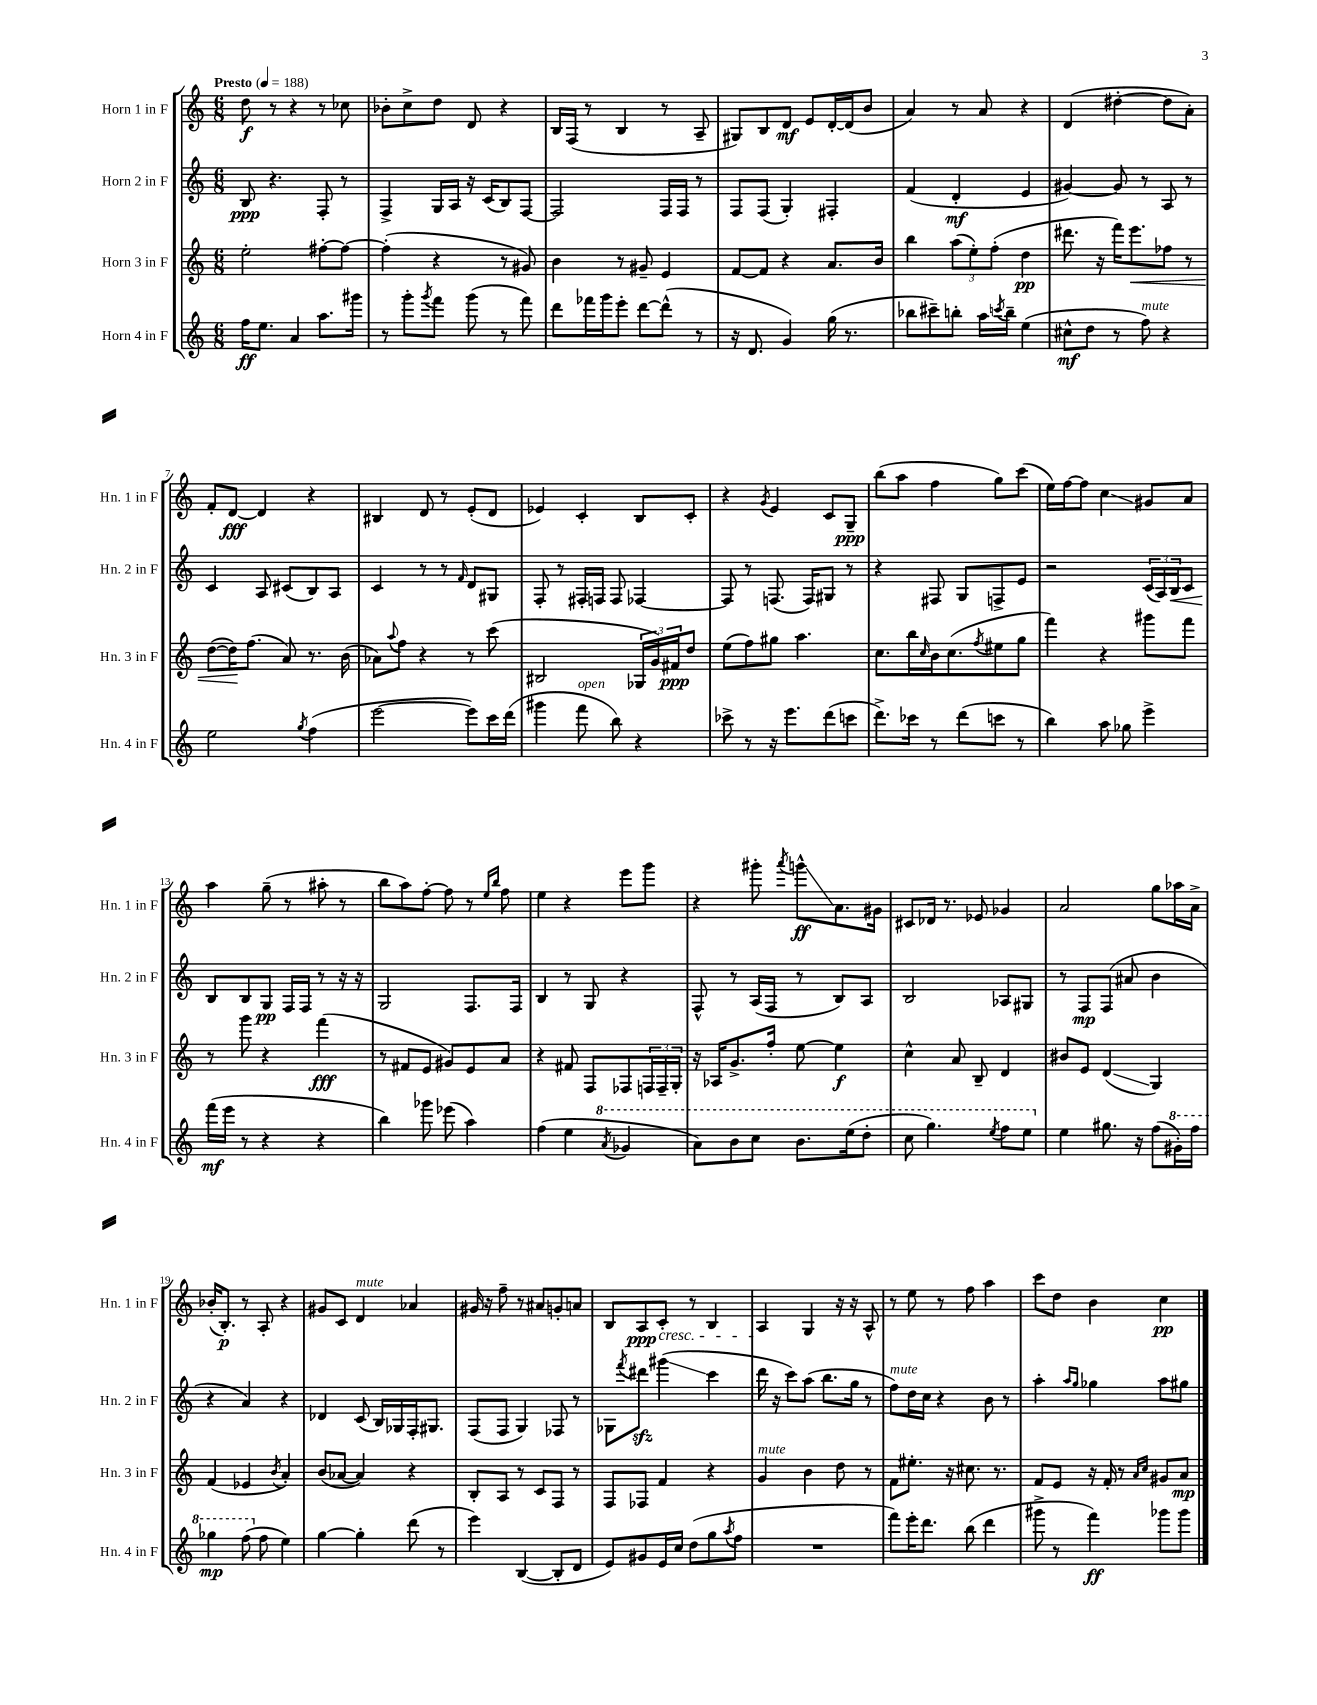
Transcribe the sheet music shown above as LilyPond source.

<<
\new StaffGroup <<
\new Staff = "s0" \with { instrumentName = "Horn 1 in F" shortInstrumentName = "Hn. 1 in F" } {
    \clef treble \key c \major \numericTimeSignature \time 6/8 \tempo "Presto" 4 = 188
    d''8\f r8 r4 r8 ces''8 |
    bes'8-. c''8-> d''8 d'8 r4 |
    b16 f16( r8 b4 r8 a8-- |
    gis8) b8 d'8\mf e'8 d'16~-. d'16( b'8 |
    a'4) r8 a'8 r4 |
    d'4( dis''4~-. dis''8 a'8-.) |
    f'8-. d'8~\fff d'4 r4 |
    bis4 d'8 r8 e'8-.( d'8 |
    ees'4) c'4-. b8 c'8-. |
    r4 \acciaccatura { g'8 } e'4 c'8 g8--\ppp |
    b''8( a''8 f''4 g''8) c'''8( |
    e''16) f''16~ f''8 c''4\glissando gis'8 a'8 |
    a''4 g''8--( r8 ais''8-. r8 |
    b''8 a''8) f''8~-. f''8 r8 \grace { e''16 b''16 } f''8 |
    e''4 r4 e'''8 g'''8 |
    r4 gis'''8-. \acciaccatura { a'''8 } g'''8-^\glissando\ff a'8. gis'16 |
    cis'8 des'16 r8. ees'8 ges'4 |
    a'2 g''8 aes''16 a'16-> |
    bes'16-.( b8.-.\p) r8 a8-. r4 |
    gis'8 c'8 d'4^\markup { \italic "mute" } aes'4 |
    gis'16 r16 f''8-- r8 ais'8 g'8-. a'8 |
    b8 a8\ppp c'8-.\cresc r8 b4 |
    a4\! g4 r16 r16 a8-^ |
    r8 e''8 r8 f''8 a''4 |
    c'''8 d''8 b'4 c''4\pp \bar "|." |
}
\new Staff = "s1" \with { instrumentName = "Horn 2 in F" shortInstrumentName = "Hn. 2 in F" } {
    \clef treble \key c \major \numericTimeSignature \time 6/8
    b8\ppp r4. f8-. r8 |
    f4-> g16 a16 r16 c'16( b8) f8~ |
    f2 f16 f16 r8 |
    f8 f8( g4-.) fis4-. |
    f'4( d'4-.\mf e'4 |
    gis'4~) gis'8 r8 a8 r8 |
    c'4 a8 cis'8( b8) a8 |
    c'4 r8 r8 \grace { f'16 } d'8 gis8 |
    f8-. r8 fis16-. f16 f8 fes4~ |
    fes8 r8 f8.( f16) gis8 r8 |
    r4 fis8 g8 f8-> e'8 |
    r2 \tuplet 3/2 { c'16( a16) b16\< } c'8 |
    b8\! b8 g8\pp f16 f16 r8 r16 r16 |
    g2 f8. f16 |
    b4 r8 g8 r4 |
    f8-^ r8 a16( f16 r8 b8) a8 |
    b2 aes8 gis8 |
    r8 f8\mp f8( ais'8 b'4 |
    r4 a'4) r4 |
    des'4 c'8( b16) ges16 f16-. gis8. |
    f8( f8 g4) fes8 r8 |
    ges8 \acciaccatura { f'''8 } dis'''8\sfz gis'''4\glissando( c'''4 |
    d'''16 r16 c'''8) a''8( b''8. g''16 r8 |
    f''8^\markup { \italic "mute" }) d''16 c''16 r4 b'8 r8 |
    a''4-. \grace { a''16 g''16 } ges''4 a''8 gis''8 \bar "|." |
}
\new Staff = "s2" \with { instrumentName = "Horn 3 in F" shortInstrumentName = "Hn. 3 in F" } {
    \clef treble \key c \major \numericTimeSignature \time 6/8
    e''2-. fis''8~-. fis''8~ |
    fis''4-.( r4 r8 gis'8) |
    b'4 r8 gis'8-- e'4 |
    f'8~ f'8 r4 a'8. b'16 |
    b''4 \tuplet 3/2 { a''8( e''8-.) f''8-.( } d''4\pp |
    dis'''8. r16 f'''16) e'''8.\< fes''8 r8 |
    d''8~( d''16\!) f''8.( a'8) r8. b'16( |
    aes'8) \appoggiatura { a''8 } f''8 r4 r8 c'''8( |
    bis2 \tuplet 3/2 { ges16 g'16) fis'16\ppp } d''8 |
    e''8( f''8) gis''8 a''4. |
    c''8. b''16 \grace { c''16 } b'16 c''8.( \acciaccatura { f''8 } eis''8 g''8 |
    f'''4) r4 gis'''8 f'''8 |
    r8 g'''8 r4 f'''4\fff( |
    r8 fis'8 e'8 gis'8) e'8 a'8 |
    r4 fis'8 f8 fes8 \tuplet 3/2 { f16 f16-- g16-. } |
    r16 aes16 g'8.-> f''16-. e''8~ e''4\f |
    c''4-^ a'8 b8-- d'4 |
    bis'8 e'8 d'4\glissando( g4) |
    f'4( ees'4 \acciaccatura { b'8 } a'4-.) |
    b'8( aes'8~ aes'4) r4 |
    b8-. a8 r8 c'8 f8 r8 |
    f8 fes8 f'4 r4 |
    g'4^\markup { \italic "mute" } b'4 d''8 r8 |
    f'8 eis''8.-. r16 cis''8. r8. |
    f'8 e'8 r16 f'16-. r8 \grace { a'16 c''16 } gis'8 a'8\mp \bar "|." |
}
\new Staff = "s3" \with { instrumentName = "Horn 4 in F" shortInstrumentName = "Hn. 4 in F" } {
    \clef treble \key c \major \numericTimeSignature \time 6/8
    f''16\ff e''8. a'4 a''8. gis'''16 |
    r8 g'''8-. \acciaccatura { g'''8 } f'''8 g'''8( r8 f'''8) |
    d'''8 fes'''16 g'''16 e'''8-. d'''8~ d'''8-^( r8 |
    r16 d'8. g'4) g''16( r8. |
    bes''8 cis'''8--) b''8-. a''16 \acciaccatura { c'''8 } b''16-- e''4( |
    cis''8-^\mf d''8 r8 f''8^\markup { \italic "mute" }) r4 |
    e''2 \acciaccatura { g''8 } f''4( |
    e'''2~ e'''8) c'''16 d'''16( |
    gis'''4 f'''8^\markup { \italic "open" } b''8) r4 |
    ces'''8-> r8 r16 e'''8. d'''8( c'''8 |
    d'''8.->) ces'''16 r8 d'''8( c'''8 r8 |
    b''4) a''8 ges''8 e'''4-> |
    f'''16\mf( e'''16 r8 r4 r4 |
    b''4) ges'''8 ees'''8( a''4) |
    f''4( e''4 \ottava #1 \acciaccatura { a''8 } ges''4 |
    a''8) b''8 c'''8 b''8. e'''16( d'''8-. |
    c'''8 g'''4.) \acciaccatura { e'''8 } f'''8 e'''8 \ottava #0 |
    e''4 gis''8. r16 f''8( \ottava #1 gis''!16-.) f'''16 |
    ges'''4\mp f'''8( \ottava #0 f''8 e''4) |
    g''4~ g''4-. d'''8( r8 |
    e'''4) b4~( b8-. d'8 |
    e'8) gis'8 e'16 c''16 d''8( g''8 \acciaccatura { a''8 } f''8 |
    R2. |
    f'''8) e'''16-. d'''8. b''8( d'''4 |
    gis'''8-> r8 f'''4\ff) ges'''8 ges'''8 \bar "|." |
}
>>
>>
